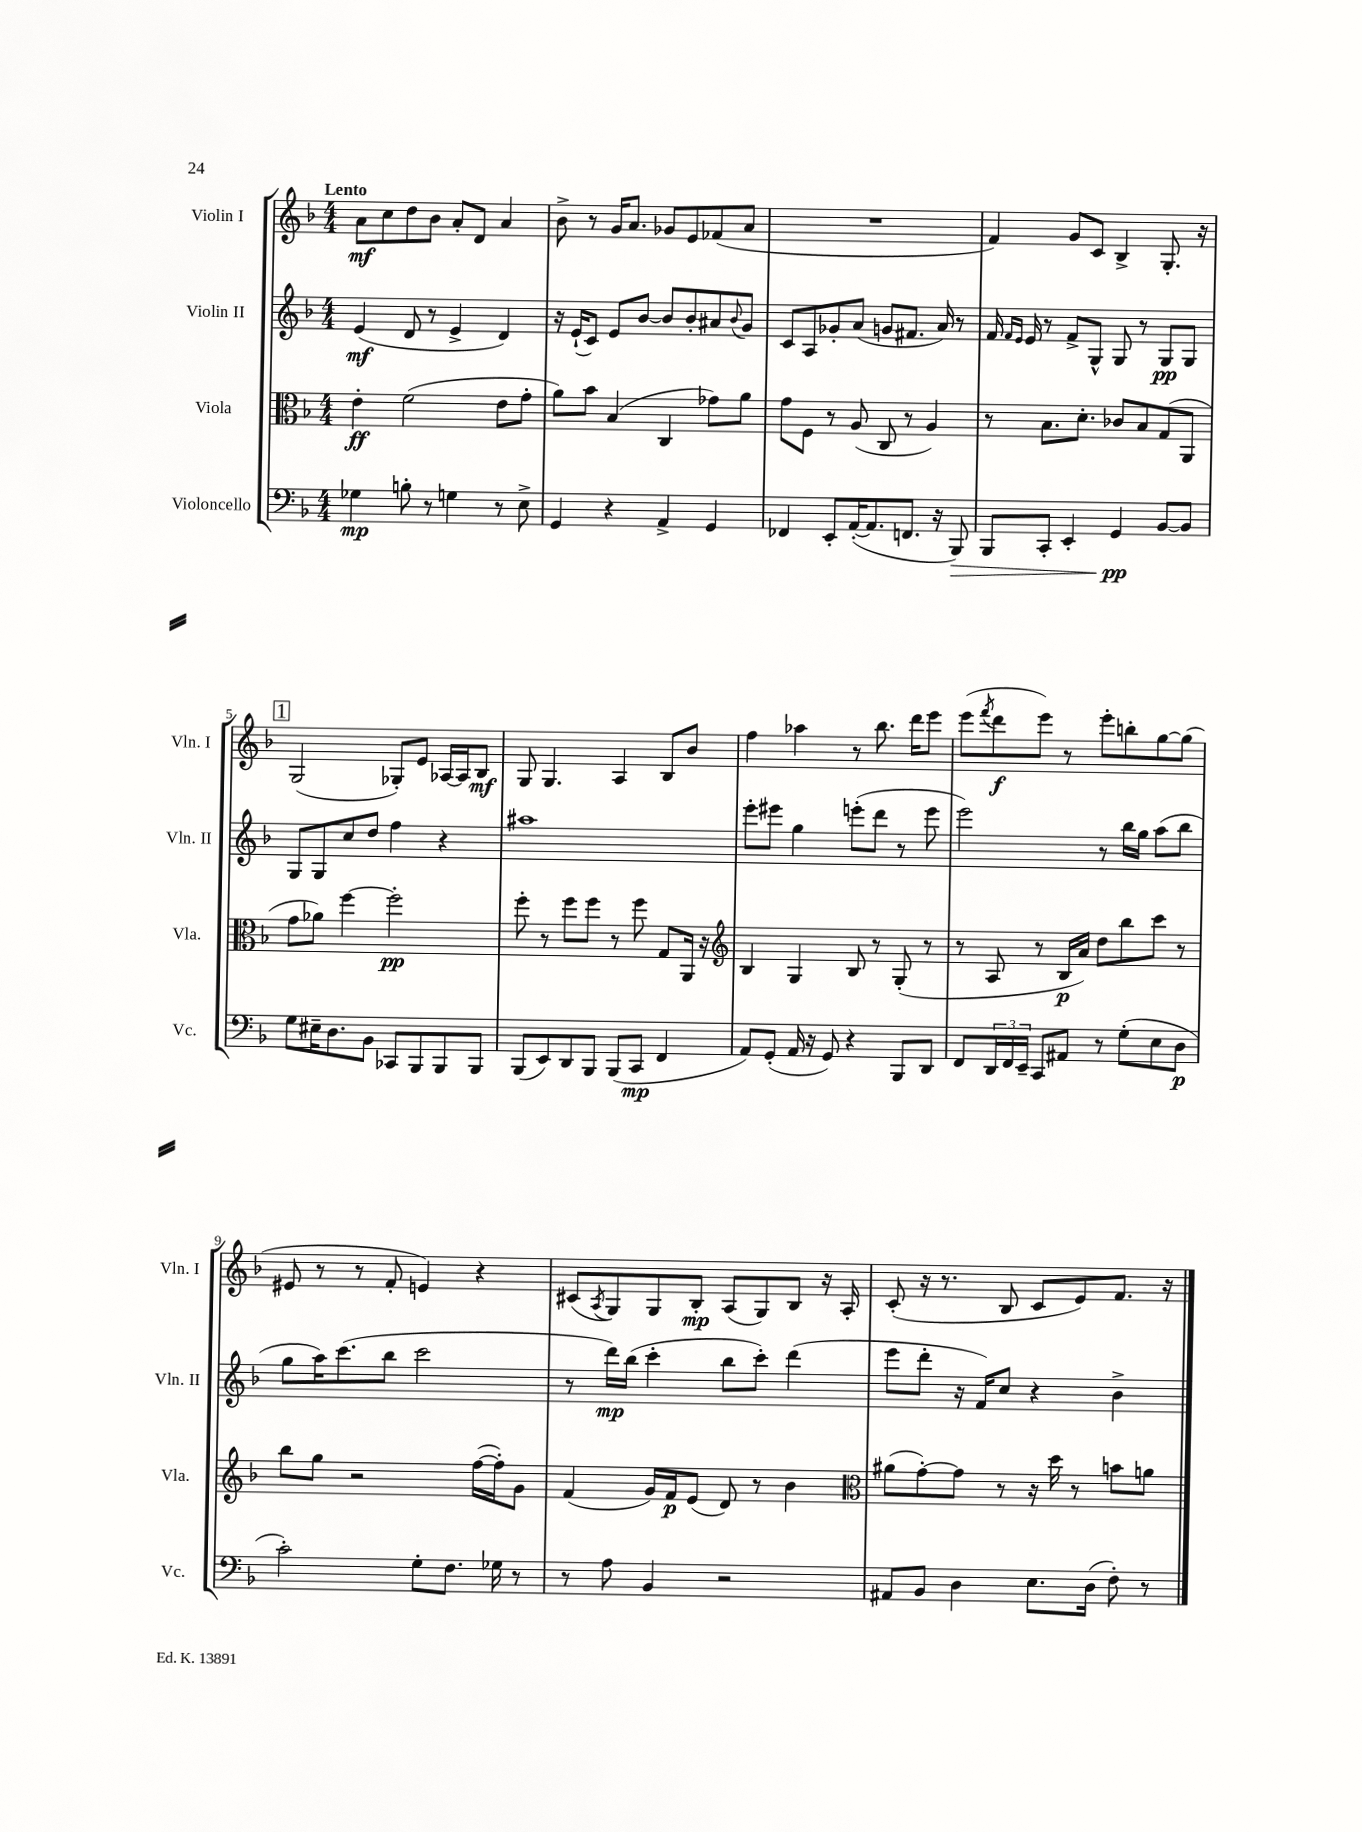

**kern	**kern	**kern	**kern
*staff4	*staff3	*staff2	*staff1
*clefF4	*clefC3	*clefG2	*clefG2
*k[b-]	*k[b-]	*k[b-]	*k[b-]
*M4/4	*M4/4	*M4/4	*M4/4
4G-	4e'	(4e	8a
.	.	.	8cc
8B'	(2f	8d	8dd
8r	.	8r	8b-
4G	.	4e^	8a'
.	.	.	8d
8r	8e	4d)	4a
8E^	8g'	.	.
=	=	=	=
4GG	8a)	16r	8b-^
.	.	(16e`	.
.	8b-	8c)	8r
4r	(4B-	8e	16g
.	.	.	8.a
.	.	[8b-	.
4AA^	4C	8b-]	8g-
.	.	8b-'	8e
4GG	8g-)	8a#	(8f-
.	.	8qqb-	.
.	8a	8g	8a
=	=	=	=
4FF-	8g	8c	1r
.	8F	8A	.
8EE'	8r	8g-'	.
([16AA'	(8A	(8a	.
8.AA]	.	.	.
.	8C	8g	.
8.FF	8r	8.f#	.
.	4A)	.	.
16r	.	16a)	.
8BBB-)	.	8r	.
=	=	=	=
8BBB-	8r	16f	4f)
.	.	16qqf	.
.	.	16qqe	.
.	.	16e	.
8CC'	8.B-	8r	.
4EE'	.	8f^	8g
.	8.d'	.	.
.	.	8G^^	8c
4GG	8c-	8G	4B-^
.	8B-	8r	.
[8BB-	(8G	8G	8.G'
8BB-]	8AA	8G	.
.	.	.	16r
=	=	=	=
8G	8g	8G	(2G
16E#~	8a-)	8G	.
8.D	.	.	.
.	[4ff	8cc	.
8BB-	.	8dd	.
8CC-	2ff']	4ff	8G-')
8BBB-	.	.	8e
8BBB-	.	4r	[16A-
.	.	.	16A-]
8BBB-	.	.	8B-
=	=	=	=
(8BBB-	8ff'	1aa#	8G
8EE)	8r	.	4.G
8DD	8ff	.	.
8BBB-	8ff	.	.
(8BBB-	8r	.	4A
8CC	8ff	.	.
4FF	8G	.	8B-
.	16AA	.	8b-
.	16r	.	.
=	=	=	=
*	*clefG2	*	*
8AA)	4B-	8eee'	4ff
(8GG'	.	8eee#	.
16AA	4G	4gg	4aa-
16r	.	.	.
8GG)	.	.	.
4r	8B-	(8eee'	8r
.	8r	8ddd	8.bb-
8BBB-	(8G'	8r	.
.	.	.	16ddd
8DD	8r	8eee	8eee
=	=	=	=
8FF	8r	2eee)	(8eee
.	.	.	8qfff
24DD	8A	.	8ddd
24FF	.	.	.
24EE~	.	.	.
8CC	8r	.	8eee)
8AA#	16B-	.	8r
.	16a)	.	.
8r	8dd	8r	8eee'
(8G'	8bb-	16bb-	8bb'
.	.	16gg	.
8E	8ccc	(8aa	[8gg
8D	8r	8bb-	(8gg]
=	=	=	=
2c')	8bb-	8gg	8e#
.	8gg	16aa)	8r
.	.	(8.ccc	.
.	2r	.	8r
.	.	8bb-	8f'
8G'	.	2ccc	4e)
8.F	.	.	.
.	([16ff	.	4r
16G-	16ff'])	.	.
8r	8g	.	.
=	=	=	=
8r	(4f	8r	(8c#
.	.	.	8qA
8A	.	16ddd)	8G)
.	.	(16bb-	.
4BB-	16g)	4ccc'	8G
.	16f	.	.
.	(8e	.	8B-'
2r	8d)	8bb-	(8A
.	8r	8ccc')	8G)
.	4b-	(4ddd	8B-
.	.	.	16r
.	.	.	16A'
=	=	=	=
*	*clefC3	*	*
8AA#	(8a#	8eee	(8c'
8BB-	[8g')	8ddd'	16r
.	.	.	8.r
4D	8g]	16r	.
.	.	16f)	.
.	8r	8cc	8B-
8.E	16r	4r	8c
.	16dd	.	.
.	8r	.	8e)
(16D	.	.	.
8F')	8b	4b-^	8.f
8r	8a	.	.
.	.	.	16r
==	==	==	==
*-	*-	*-	*-
